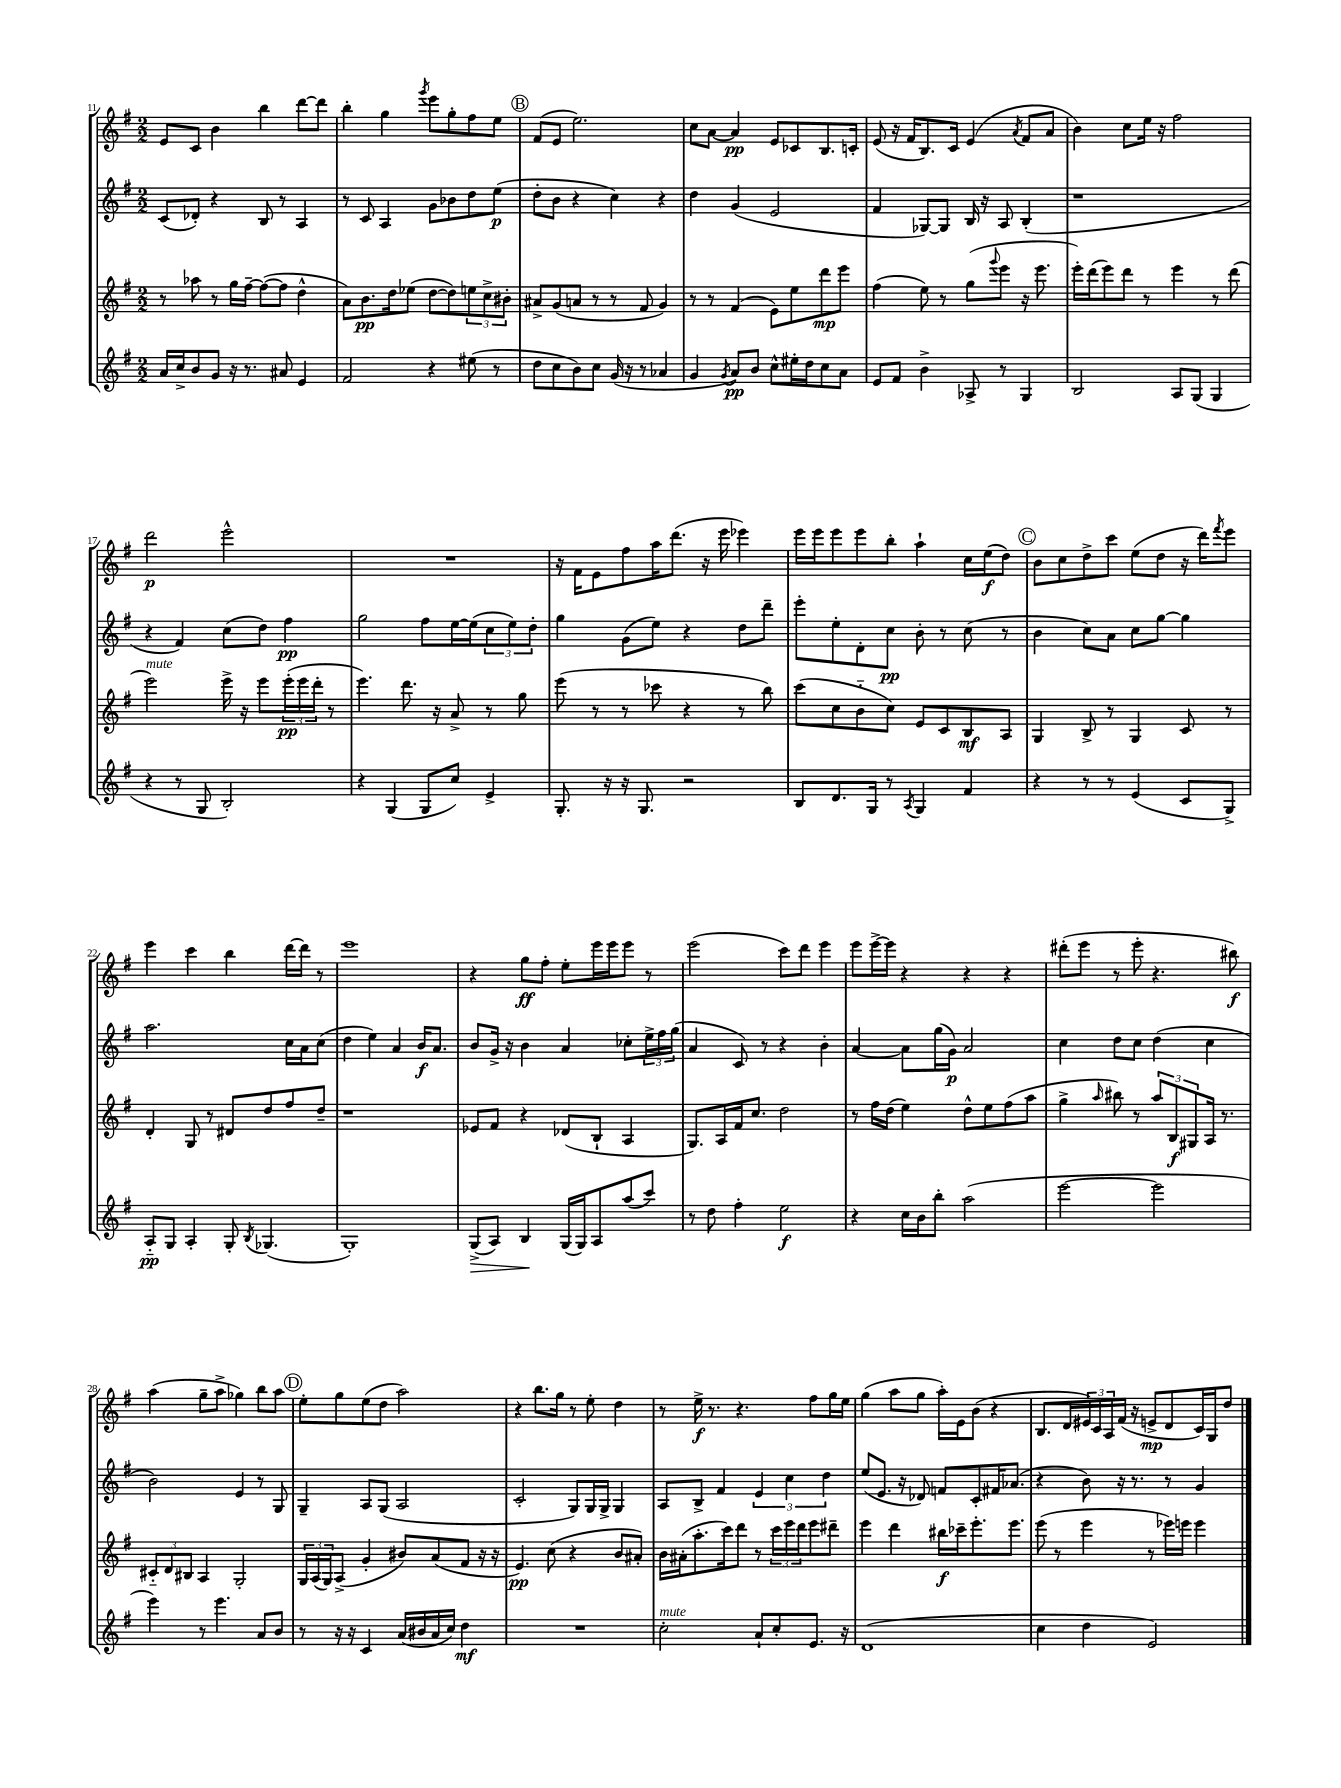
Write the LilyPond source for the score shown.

<<
\new StaffGroup <<
\new Staff = "s0" {
    \clef treble \key g \major \numericTimeSignature \time 2/2
    e'8 c'8 b'4 b''4 d'''8~ d'''8 |
    b''4-. g''4 \acciaccatura { g'''8 } e'''8 g''8-. fis''8 e''8 |
    \mark \markup { \circle "B" } fis'8( e'8 e''2.) |
    c''8 a'8~ a'4\pp e'8 ces'8 b8. c'16-. |
    e'8( r16 fis'16 b8.) c'16 e'4( \acciaccatura { a'8 } fis'8 a'8 |
    b'4) c''8 e''16 r16 fis''2 |
    d'''2\p e'''2-^ |
    R1 |
    r16 fis'16 e'8 fis''8 a''16 d'''8.( r16 e'''16 ees'''4) |
    e'''16 e'''16 e'''8 e'''8 b''8-. a''4-! c''16 e''16\f( d''8) |
    \mark \markup { \circle "C" } b'8 c''8 d''8-> c'''8 e''8( d''8 r16 d'''16) \acciaccatura { fis'''8 } e'''8 |
    e'''4 c'''4 b''4 d'''16~ d'''16 r8 |
    e'''1 |
    r4 g''8\ff fis''8-. e''8-. e'''16 e'''16 e'''8 r8 |
    e'''2( c'''8) d'''8 e'''4 |
    e'''8 e'''16~-> e'''16 r4 r4 r4 |
    dis'''8-.( e'''8 r8 e'''8-. r4. bis''8\f) |
    a''4( g''8-- a''8-> ges''4) b''8 a''8 |
    \mark \markup { \circle "D" } e''8-. g''8 e''8( d''8 a''2) |
    r4 b''8. g''16 r8 e''8-. d''4 |
    r8 e''16->\f r8. r4. fis''8 g''16 e''16 |
    g''4( a''8 g''8 a''16-.) e'16 b'8( r4 |
    b8. d'16 \tuplet 3/2 { eis'16) c'16 a16 } fis'16( r16 e'8->\mp d'8 c'16) g16 d''8 \bar "|." |
}
\new Staff = "s1" {
    \clef treble \key g \major \numericTimeSignature \time 2/2
    c'8( des'8-.) r4 b8 r8 a4 |
    r8 c'8 a4 g'8 bes'8 d''8 e''8\p( |
    \mark \markup { \circle "B" } d''8-. b'8 r4 c''4) r4 |
    d''4 g'4( e'2 |
    fis'4 ges8~) ges8 b16 r16 a8 b4-.( |
    r1 |
    r4 fis'4) c''8( d''8) fis''4\pp |
    g''2 fis''8 e''16~ e''16( \tuplet 3/2 { c''8 e''8) d''8-. } |
    g''4 g'8( e''8) r4 d''8 d'''8-- |
    e'''8-. e''8-. d'8-. c''8\pp b'8-. r8 c''8( r8 |
    \mark \markup { \circle "C" } b'4 c''8) a'8 c''8 g''8~ g''4 |
    a''2. c''16 a'16 c''8( |
    d''4 e''4) a'4 b'16\f a'8. |
    b'8 g'16-> r16 b'4 a'4 ces''8-. \tuplet 3/2 { e''16-> fis''16 g''16( } |
    a'4 c'8) r8 r4 b'4-. |
    a'4~ a'8 g''16( g'16\p) a'2 |
    c''4 d''8 c''8 d''4( c''4 |
    b'2) e'4 r8 g8 |
    \mark \markup { \circle "D" } g4-- a8 g8( a2 |
    c'2-. g8) g16 g16-> g4 |
    a8 b8-> fis'4 \tuplet 3/2 { e'4 c''4 d''4 } |
    e''8( e'8. r16 des'8) f'8 c'8-. fis'16 aes'8.( |
    r4 b'8) r16 r8. r8 g'4 \bar "|." |
}
\new Staff = "s2" {
    \clef treble \key g \major \numericTimeSignature \time 2/2
    r8 aes''8 r8 g''16 fis''16~-- fis''8~( fis''8 d''4-^ |
    a'8) b'8.\pp d''16 ees''8( d''8~ d''8) \tuplet 3/2 { e''8 c''8-> bis'8-. } |
    \mark \markup { \circle "B" } ais'8-> g'8( a'8 r8 r8 fis'8 g'4) |
    r8 r8 fis'4( e'8) e''8 d'''8\mp e'''8 |
    fis''4( e''8) r8 g''8( \appoggiatura { g'''8 } e'''8 r16 e'''8. |
    e'''16-.) d'''16( e'''8) d'''8 r8 e'''4 r8 d'''8( |
    e'''2^\markup { \italic "mute" }) e'''16-> r16 e'''8 \tuplet 3/2 { e'''16-.\pp( e'''16 d'''16-. } r8 |
    e'''4.) d'''8. r16 a'8-> r8 g''8 |
    e'''8( r8 r8 ces'''8 r4 r8 b''8) |
    c'''8( c''8 b'8-_ c''8) e'8 c'8 b8\mf a8 |
    \mark \markup { \circle "C" } g4 b8-> r8 g4 c'8 r8 |
    d'4-. g8 r8 dis'8 d''8 fis''8 d''8-- |
    r1 |
    ees'8 fis'8 r4 des'8( b8-! a4 |
    g8.) a16 fis'16 c''8. d''2 |
    r8 fis''16 d''16( e''4) d''8-^ e''8 fis''8( a''8 |
    g''4-> \grace { a''16 } bis''8) r8 \tuplet 3/2 { a''8 b8\f gis8 } a16 r8. |
    \tuplet 3/2 { cis'8-_ d'8 bis8 } a4 g2-. |
    \mark \markup { \circle "D" } \tuplet 3/2 { g16 a16( g16) } a8->( g'4-. bis'8) a'8( fis'8 r16 r16 |
    e'4.\pp) c''8( r4 b'8 ais'8-.) |
    b'16 ais'16-.( a''8.-. c'''16) d'''8 r8 \tuplet 3/2 { c'''16 e'''16 d'''16 } e'''8 dis'''8-- |
    e'''4 d'''4 bis''16\f ces'''16-- e'''8.-. e'''8. |
    e'''8( r8 e'''4 r8 ees'''16) e'''16 e'''4 \bar "|." |
}
\new Staff = "s3" {
    \clef treble \key g \major \numericTimeSignature \time 2/2
    a'16 c''16-> b'8 g'8 r16 r8. ais'8 e'4 |
    fis'2 r4 eis''8( r8 |
    \mark \markup { \circle "B" } d''8 c''8 b'8) c''8 g'16( r16 r8 aes'4 |
    g'4 \acciaccatura { g'8 } a'8\pp) b'8 c''8-^ eis''16-. d''16 c''8 a'8 |
    e'8 fis'8 b'4-> aes8-> r8 g4 |
    b2 a8 g8( g4 |
    r4 r8 g8 b2-.) |
    r4 g4( g8 c''8) e'4-> |
    g8.-. r16 r16 g8. r2 |
    b8 d'8. g16 r8 \acciaccatura { a8 } g4 fis'4 |
    \mark \markup { \circle "C" } r4 r8 r8 e'4( c'8 g8->) |
    a8-_\pp g8 a4-. g8-. \acciaccatura { b8 } ges4.( |
    g1-.) |
    g8->\>( a8) b4\! g16( g16) a8 a''8( c'''8) |
    r8 d''8 fis''4-. e''2\f |
    r4 c''16 b'16 b''8-. a''2( |
    e'''2~ e'''2 |
    e'''4) r8 e'''4. a'8 b'8 |
    \mark \markup { \circle "D" } r8 r16 r16 c'4 a'16( bis'16 a'16 c''16) d''4\mf |
    R1 |
    c''2-.^\markup { \italic "mute" } a'8-! c''8-. e'8. r16 |
    d'1( |
    c''4 d''4 e'2) \bar "|." |
}
>>
>>
\layout { \context { \Score currentBarNumber = #11 } }
